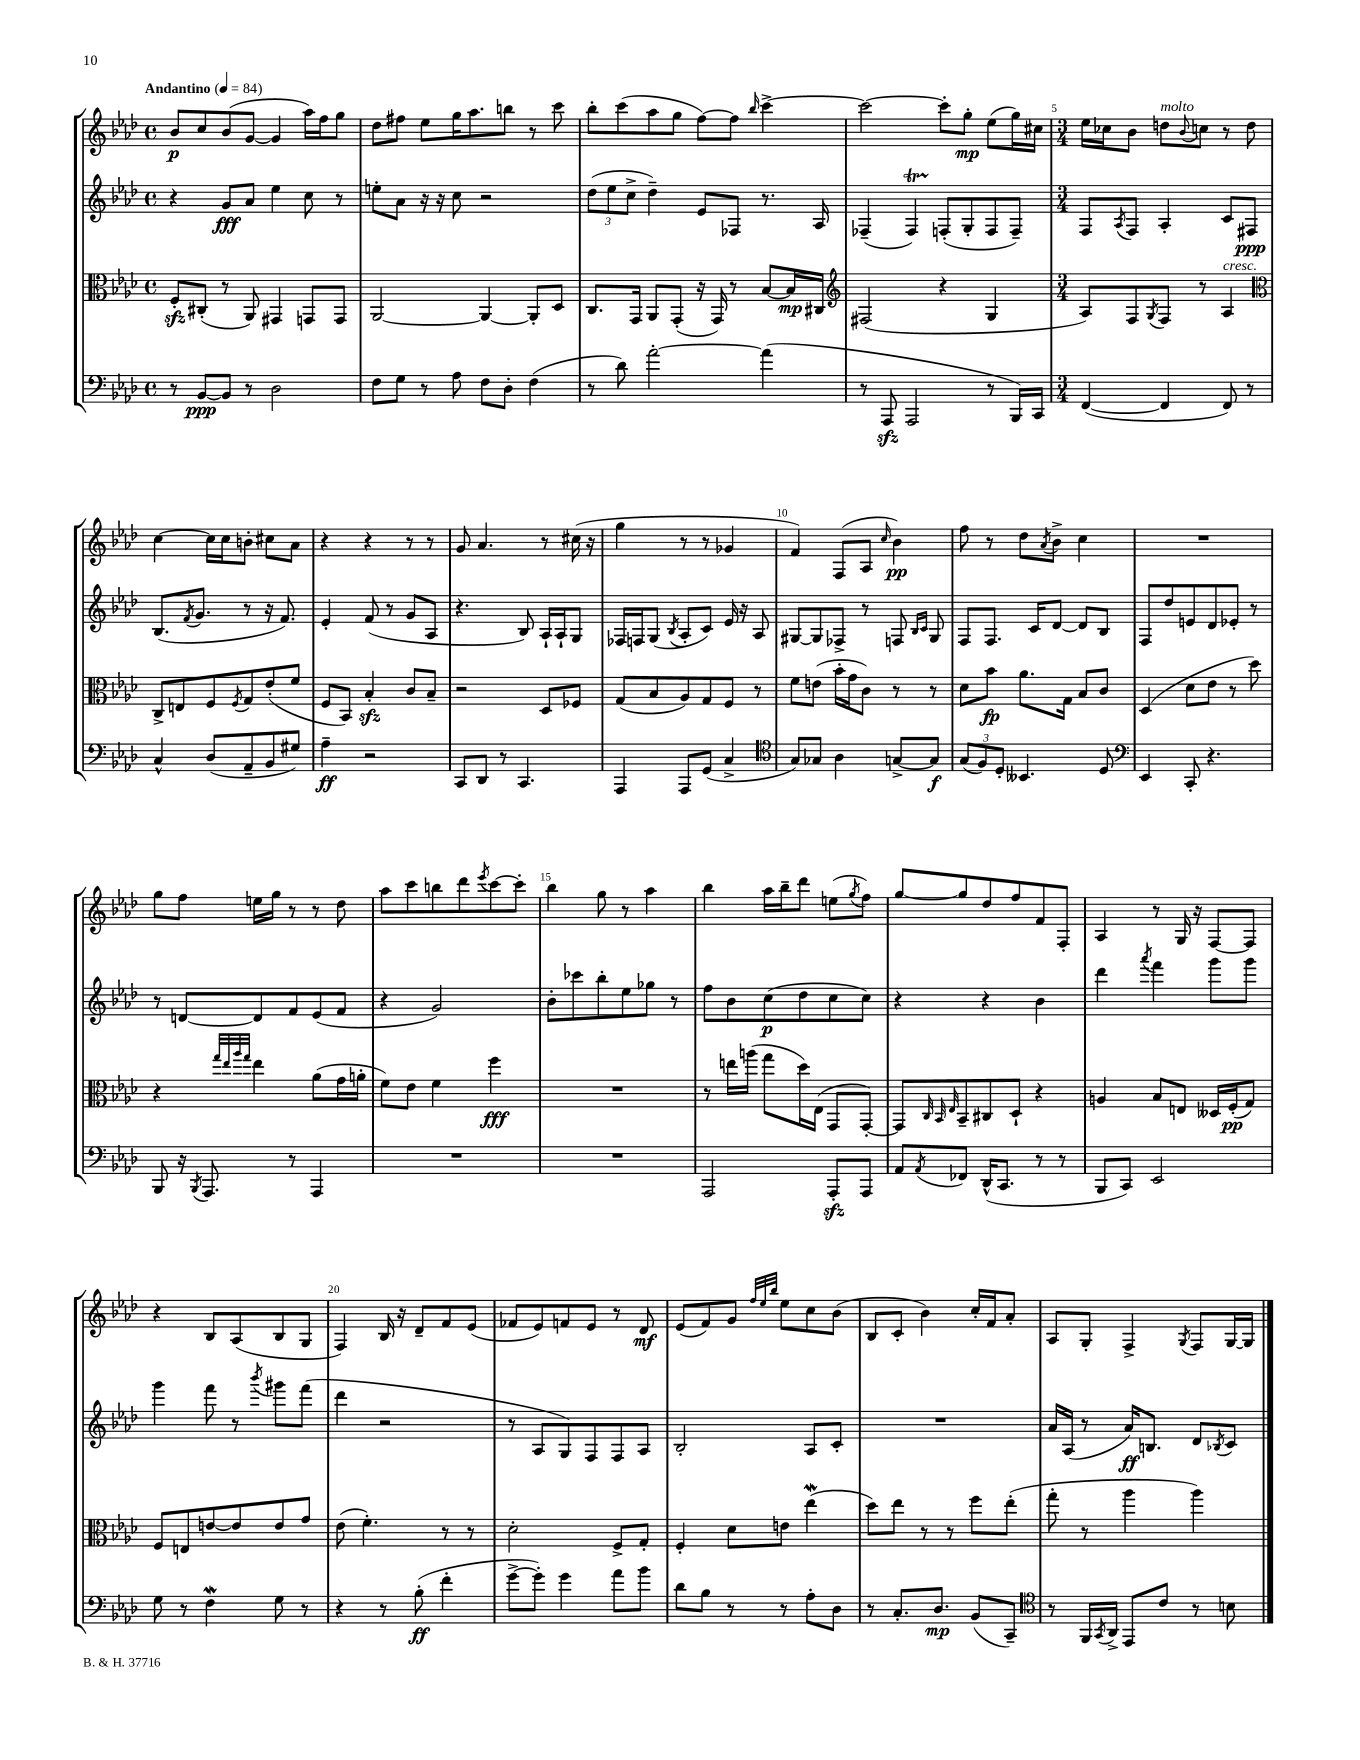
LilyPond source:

<<
\new StaffGroup <<
\new Staff = "s0" {
    \clef treble \key aes \major \defaultTimeSignature \time 4/4 \tempo "Andantino" 4 = 84
    bes'8\p c''8 bes'8( g'8~ g'4 aes''16) f''16 g''8 |
    des''8 fis''8 ees''8 g''16 aes''8. b''8 r8 c'''8 |
    bes''8-. c'''8( aes''8 g''8 f''8~) f''8 \grace { bes''16 } c'''4~-> |
    c'''2~ c'''8-. g''8-.\mp ees''8( g''16) cis''16 |
    \numericTimeSignature \time 3/4 ees''16 ces''16 bes'8 d''8^\markup { \italic "molto" } \appoggiatura { bes'8 } c''8 r8 d''8 |
    c''4~ c''16 c''16 b'8-. cis''8 aes'8 |
    r4 r4 r8 r8 |
    g'8 aes'4. r8 cis''16( r16 |
    g''4 r8 r8 ges'4 |
    f'4) f8( aes8 \grace { c''16 } bes'4\pp) |
    f''8 r8 des''8 \acciaccatura { aes'8 } bes'8-> c''4 |
    R2. |
    g''8 f''8 e''16 g''16 r8 r8 des''8 |
    aes''8 c'''8 b''8 des'''8 \acciaccatura { ees'''8 } c'''8~ c'''8-. |
    bes''4 g''8 r8 aes''4 |
    bes''4 aes''16 bes''16-- des'''8 e''8( \acciaccatura { g''8 } f''8) |
    g''8~ g''8 des''8 f''8 f'8 f8-. |
    aes4 r8 g16 r16 f8~ f8 |
    r4 bes8 aes8( bes8 g8 |
    f4) bes16 r16 des'8-- f'8 ees'8( |
    fes'8 ees'8) f'8 ees'8 r8 des'8\mf |
    ees'8( f'8) g'8 \grace { f''32 ees''32 bes''32 } ees''8 c''8 bes'8( |
    bes8 c'8-. bes'4) c''16-. f'16 aes'8-. |
    aes8 g8-. f4-> \acciaccatura { g8 } f8 g16~ g16 \bar "|." |
}
\new Staff = "s1" {
    \clef treble \key aes \major \defaultTimeSignature \time 4/4
    r4 g'8\fff aes'8 ees''4 c''8 r8 |
    e''8-. aes'8 r16 r16 c''8 r2 |
    \tuplet 3/2 { des''8( ees''8 c''8-> } des''4--) ees'8 fes8 r8. aes16 |
    fes4--( fes4\startTrillSpan) f8-.\stopTrillSpan( g8-. f8 f8--) |
    \numericTimeSignature \time 3/4 f8 \acciaccatura { aes8 } f8 aes4-. c'8 fis8\ppp |
    bes8.( \acciaccatura { f'8 } g'8. r8 r16 f'8.) |
    ees'4-. f'8( r8 g'8 aes8 |
    r4. bes8) aes16-! aes16-! g8 |
    fes16 f16 g8( \acciaccatura { bes8 } aes8-. c'8) ees'16 r16 aes8 |
    gis8~ gis8 fes8-> r8 f8 \grace { bes16 c'16 } gis8 |
    f8 f8. c'16 des'8~ des'8 bes8 |
    f8 des''8 e'8 des'8 ees'8-. r8 |
    r8 d'8~ d'8 f'8 ees'8( f'8 |
    r4 g'2) |
    bes'8-. ces'''8 bes''8-. ees''8 ges''8 r8 |
    f''8 bes'8 c''8\p( des''8 c''8 c''8) |
    r4 r4 bes'4 |
    des'''4 \acciaccatura { aes'''8 } f'''4 g'''8 g'''8 |
    g'''4 f'''8 r8 \acciaccatura { bes'''8 } gis'''8 f'''8( |
    des'''4 r2 |
    r8 aes8 g8) f8 f8 aes8 |
    bes2-. aes8 c'8-. |
    R2. |
    aes'16 aes16( r8 aes'16\ff) b8. des'8 \acciaccatura { bes8 } c'8 \bar "|." |
}
\new Staff = "s2" {
    \clef alto \key aes \major \defaultTimeSignature \time 4/4
    f8-.\sfz cis8-.( r8 aes,8) gis,4 g,8 g,8 |
    aes,2~ aes,4~ aes,8-. des8 |
    c8. g,16 aes,8 g,8-.( r16 g,16) r8 bes8~ bes16\mp cis16 |
    \clef treble fis2( r4 g4 |
    \numericTimeSignature \time 3/4 aes8) f8 \acciaccatura { g8 } f8 r8 aes4^\markup { \italic "cresc." } |
    \clef alto c8-> e8 f8 \acciaccatura { f8 } g8 ees'8-.( f'8 |
    f8 bes,8) bes4-.\sfz c'8 bes8-- |
    r2 des8 fes8 |
    g8( bes8 aes8) g8 f8 r8 |
    f'8 e'8( bes'16-. g'16 c'8) r8 r8 |
    des'8 bes'8\fp aes'8. g16 bes8 c'8 |
    des4( des'8 ees'8 r8 des''8) |
    r4 \grace { g''32 ees''32 aes''32 g''32 } ees''4 aes'8( g'16 a'16-. |
    f'8) ees'8 f'4 f''4\fff |
    R2. |
    r8 e''16 a''16( g''8 des''16) ees16( g,8 g,8~-.) |
    g,8 \grace { c32 bes,32 ees32 } bes,8-- cis8 des8-! r4 |
    a4 bes8 e8 deses16 f16-.\pp( g8) |
    f8 e8 e'8~ e'8 e'8 g'8 |
    ees'8( f'4.-.) r8 r8 |
    des'2-. f8-> g8-. |
    f4-. des'8 e'8 ees''4\mordent( |
    des''8) ees''8 r8 r8 f''8 ees''8-.( |
    g''8-. r8 aes''4 aes''4) \bar "|." |
}
\new Staff = "s3" {
    \clef bass \key aes \major \defaultTimeSignature \time 4/4
    r8 bes,8~\ppp bes,8 r8 des2 |
    f8 g8 r8 aes8 f8 des8-. f4( |
    r8 des'8) aes'2~-. aes'4( |
    r8 aes,,8\sfz aes,,2 r8 bes,,16) c,16 |
    \numericTimeSignature \time 3/4 f,4~( f,4 f,8) r8 |
    c4-^ des8( aes,8-- bes,8 gis8) |
    aes4--\ff r2 |
    c,8 des,8 r8 c,4. |
    aes,,4 aes,,8 g,8( c4-> |
    \clef tenor g8) ges8 aes4 g8~-> g8\f |
    \tuplet 3/2 { g8( f8) des8-. } beses,4. des8 |
    \clef bass ees,4 c,8-. r4. |
    bes,,8 r16 \acciaccatura { bes,,8 } aes,,8. r8 aes,,4 |
    R2. |
    R2. |
    aes,,2 aes,,8-.\sfz aes,,8 |
    aes,8 \acciaccatura { aes,8 } fes,8 des,16-^( c,8. r8 r8 |
    bes,,8 c,8) ees,2 |
    g8 r8 f4\mordent g8 r8 |
    r4 r8 bes8-.\ff( f'4-. |
    g'8~-> g'8-.) g'4 aes'8 bes'8 |
    des'8 bes8 r8 r8 aes8-. des8 |
    r8 c8.-. des8.\mp bes,8( c,8--) |
    \clef tenor r8 f,16 \acciaccatura { g,8 } aes,16-> ees,8 c'8 r8 b8 \bar "|." |
}
>>
>>
\layout { \context { \Score \override BarNumber.break-visibility = ##(#f #t #t) barNumberVisibility = #(every-nth-bar-number-visible 5) } }
